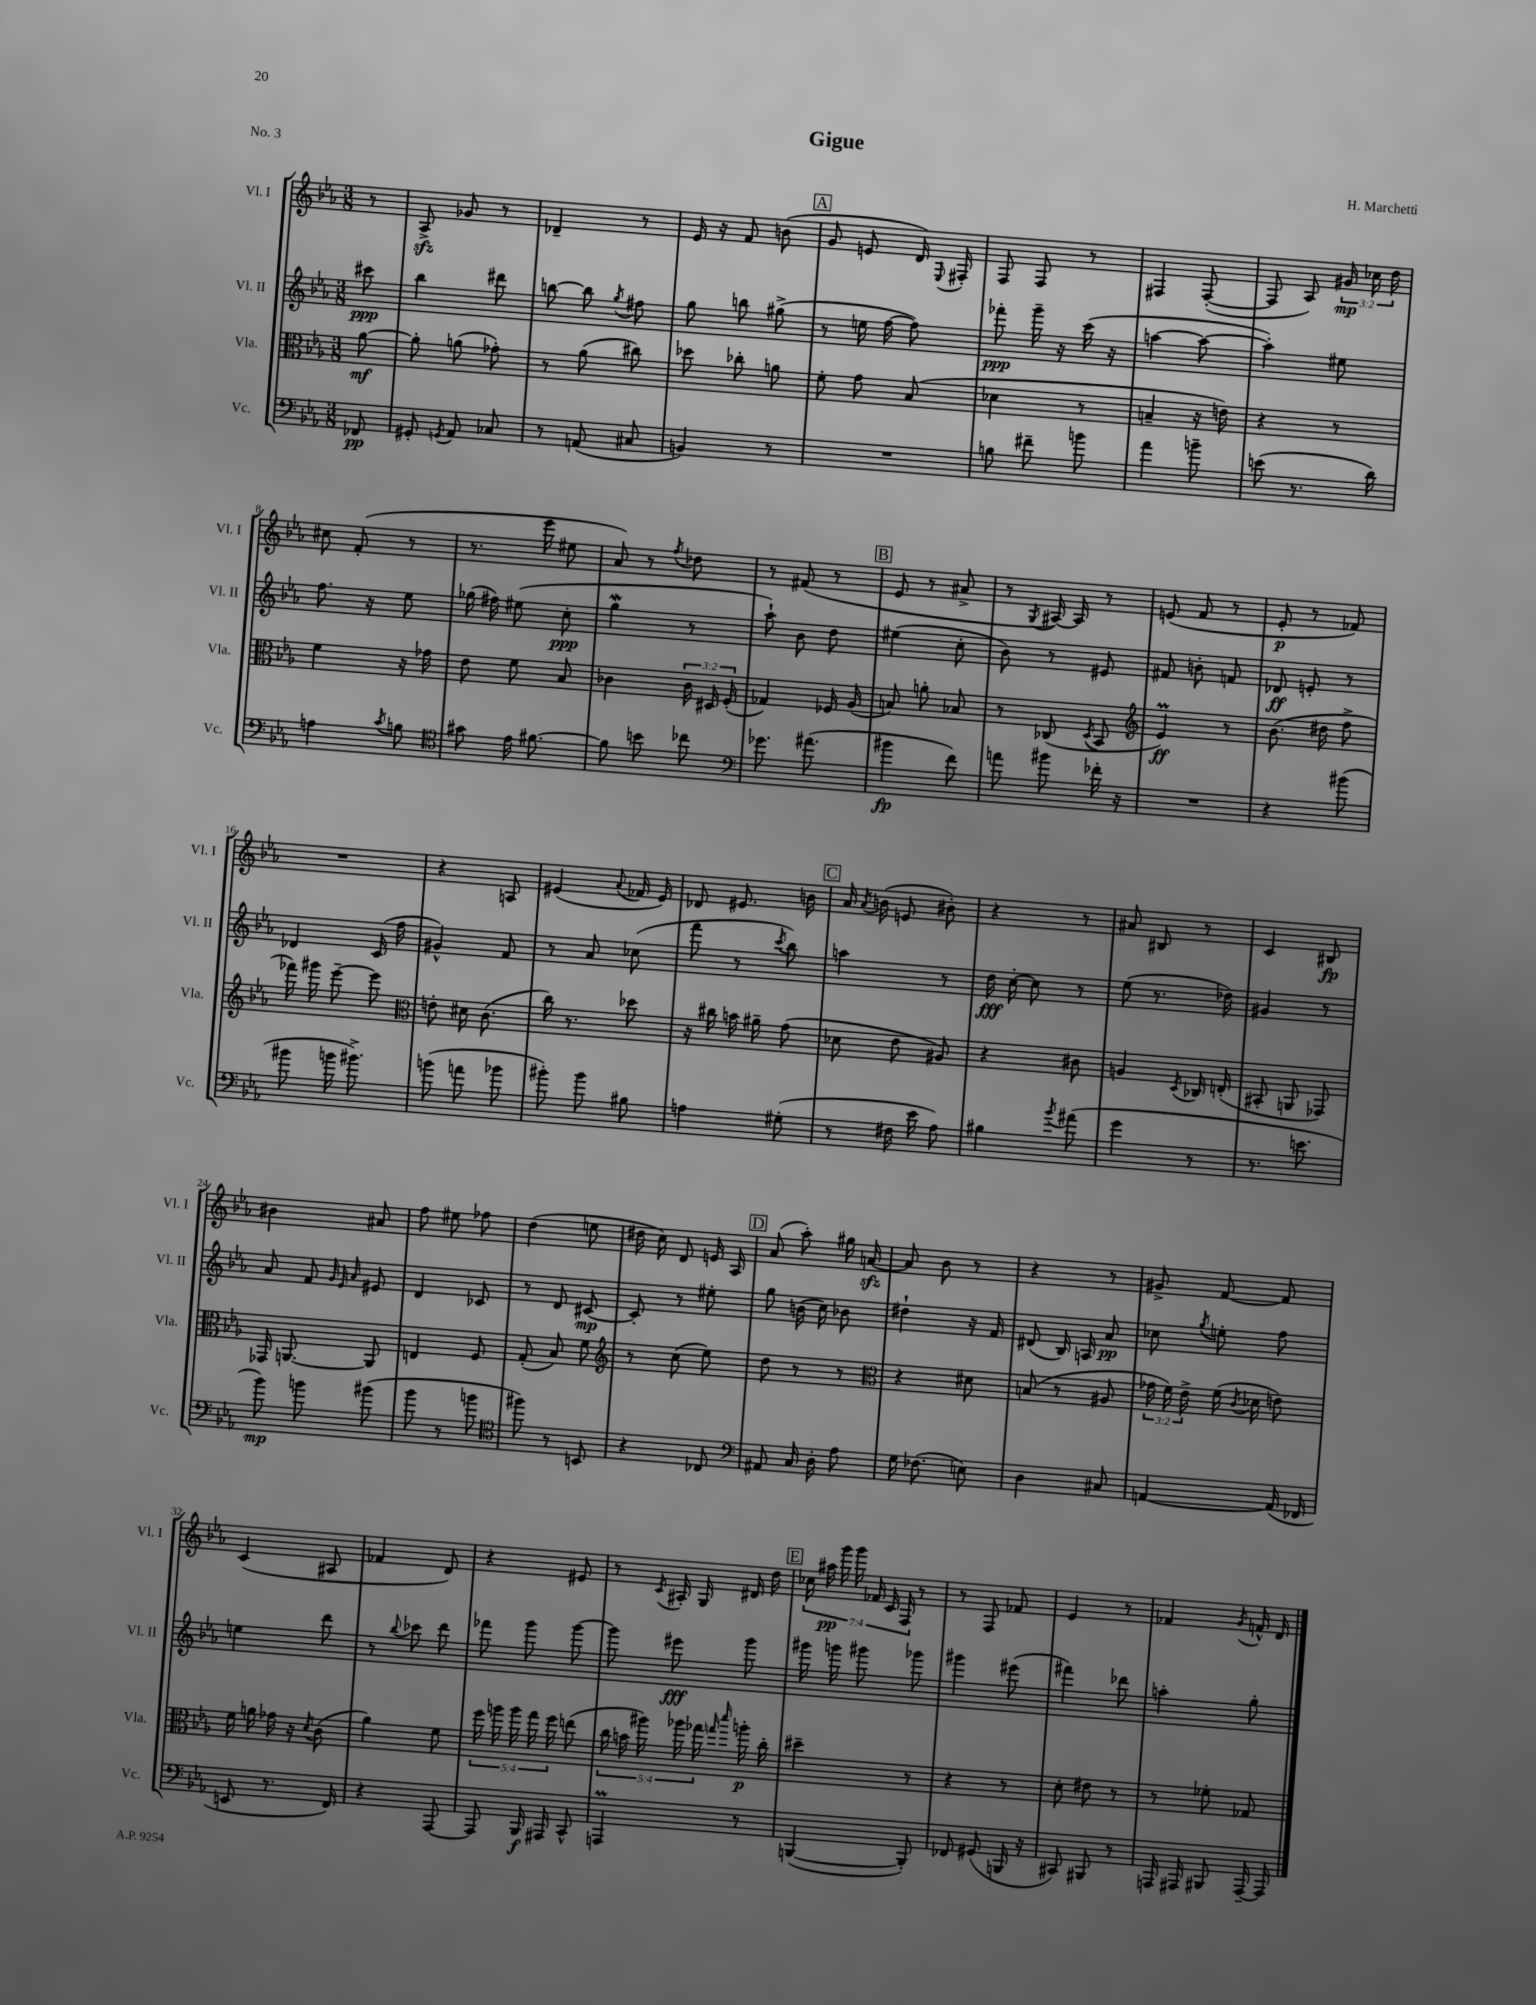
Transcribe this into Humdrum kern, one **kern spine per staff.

**kern	**kern	**kern	**kern
*staff4	*staff3	*staff2	*staff1
*clefF4	*clefC3	*clefG2	*clefG2
*k[b-e-a-]	*k[b-e-a-]	*k[b-e-a-]	*k[b-e-a-]
*M3/8	*M3/8	*M3/8	*M3/8
8FF-	[8a-	8ccc#	8r
=	=	=	=
8GG#'	8a-']	4bb-	8A-^
8qGG	.	.	.
8AA-	(8a	.	8g-
8C-	8g-')	8ddd#	8r
=	=	=	=
8r	8r	[8bb	4d-~
(8AA	(8a-	8bb]	.
.	.	8qgg	.
8C#	8cc#)	8ff#	8r
=	=	=	=
4BB)	8dd-	8gg	16e-
.	.	.	16r
.	8cc-'	8bb	8f
8r	8a	(8gg#^	(8b
=	=	=	=
4.r	8f'	8r	8g
.	8g	16ee	8e
.	.	[16ff	.
.	(8B-	8ff])	16d)
.	.	.	8qqE-
.	.	.	16F#'
=	=	=	=
8B	4d-	8fff-'	8F
8f#~	.	16ggg~	8F
.	.	16r	.
8b	8r	(16ccc	8r
.	.	16r	.
=	=	=	=
4a-	4B~	[4aa	4F#
8b~	16r	8aa_	([8F#'
.	16e)	.	.
=	=	=	=
(8e	4r	4aa'])	8F#]
8.r	.	.	8A-)
.	8r	8ee#	24g#
.	.	.	24cc-
16d)	.	.	.
.	.	.	24dd
=	=	=	=
4A	4f	8.ff	8cc#
.	.	.	(8f'
.	.	16r	.
8qc	.	.	.
8B	16r	8ee-	8r
.	16g-	.	.
=	=	=	=
*clefC4	*	*	*
8g#	8e-	(16gg-	8.r
.	.	16ff#)	.
16e-	8f	(8ee#	.
[8.f#	.	.	16eee-
.	8B-	8cc'	8ee#
=	=	=	=
8f#]	4c-	4gg	8a-)
8b	.	.	8r
.	.	.	8qff
8cc-	24c-	8r	8dd-
.	24D#	.	.
.	(24F'	.	.
=	=	=	=
*clefF4	*	*	*
8.g-	4G-)	8aa-`)	8r
.	.	8b-	(8f#
(8.a#	.	.	.
.	16F-	8dd	8r
.	(16A-	.	.
=	=	=	=
4b#	8B)	(4ee#	8e-
.	8a'	.	8r
8f)	8B-	8cc'	8a#^
=	=	=	=
8a	8r	8b-)	8r
.	.	.	8qG
8b#	(8C-	8r	[16A#)
.	.	.	16A#]
.	8qD	.	.
16f-'	8BB-	8e#	8r
16r	.	.	.
=	=	=	=
*	*clefG2	*	*
4.r	4e-)	8f#	(8e
.	.	8b'	8f
.	8r	8f	8r
=	=	=	=
4r	(8.b-	8d-	8e-'
.	.	8e'	8r
.	16dd#	.	.
(8b#	8ff^	8r	8f-)
=	=	=	=
8b#	16fff-)	4d-	4.r
.	16ggg#	.	.
16b	[8eee-~	.	.
8.b#^)	.	.	.
.	8eee-]	(16c	.
.	.	16ff	.
=	=	=	=
*	*clefC3	*	*
(8b	8e'	4g#^^)	4r
8a	16d#	.	.
.	(8.c	.	.
8b-	.	8f	8A
=	=	=	=
8b#')	16cc)	8r	(4e#
.	8.r	.	.
8b#	.	8a-	.
.	.	.	8qqa-
8B#	8dd-	(8cc-	16f-
.	.	.	16e#)
=	=	=	=
4A	16r	8fff	8d-
.	16cc#	.	.
.	16b	8r	8.e#
.	16a#~	.	.
.	.	8qccc	.
(8G#'	(8g	8bb-)	.
.	.	.	16b
=	=	=	=
8r	8d-	4aa	16a-
.	.	.	8qa-
.	.	.	(16b
16F#	8e-	.	8e
16e-	.	.	.
8A-)	8A#)	8r	8b#')
=	=	=	=
4B#	4r	16dd	4r
.	.	[16cc'	.
.	.	8cc]	.
8qb-	.	.	.
(8a#	8c#	8r	8r
=	=	=	=
4g	4A	(8ee-	8a#
.	.	8.r	8B#
.	8qD	.	.
8r	16C-	.	8r
.	(16E'	16dd-)	.
=	=	=	=
8.r	8BB#'	4g#	4c
.	8AA	.	.
8.e	.	.	.
.	8GG-)	8r	8B#
=	=	=	=
8b-)	16GG-	8a-	4b#
.	[8.AA	.	.
8b	.	8f	.
.	.	32qqg	.
.	.	32qqe-	.
.	.	32qqa-	.
(8b#	8AA]	8e#	8a#
=	=	=	=
8b-	4E	4d	8ff
8r	.	.	8ee#
8b	8F	8c-	8ff-
=	=	=	=
*clefC4	*	*	*
8ff#)	(8G'	8r	(4dd
8r	8B-)	8d	.
8BB	8f	[8c#	8ee
=	=	=	=
*	*clefG2	*	*
4r	8r	8c#']	16dd#
.	.	.	16cc)
.	(8cc	8r	8d
8C-	8ee-)	8ee#'	16e
.	.	.	16A-
=	=	=	=
*clefF4	*	*	*
8AA#	8dd	8gg	(8a-
16C	8r	(16b	8aa-')
16D'	.	16cc)	.
8A-	8r	8b-	16gg#
.	.	.	[16a
=	=	=	=
*	*clefC3	*	*
16G	4r	4dd#`	8a]
(8.F-	.	.	.
.	.	.	8b-
8E)	8d#	16r	8r
.	.	16f	.
=	=	=	=
4D	(8B	(8d#	4r
.	8r	16B-)	.
.	.	16A	.
8C#	8A#	8a-	8r
=	=	=	=
[4AA	24g-	8cc-	8g#^
.	24f)	.	.
.	24e-^	.	.
.	.	8qgg	.
.	(16f	8ee'	[8f
.	8qc	.	.
.	16d-	.	.
(16AA]	8e)	8ff	8f]
16FF-	.	.	.
=	=	=	=
8EE	16f	4ee	(4c
.	16a	.	.
8.r	16g-	.	.
.	16r	.	.
.	8qd	.	.
.	(8c	8ddd	8A#
16FF)	.	.	.
=	=	=	=
4r	4a-)	8r	4f-
.	.	8qqbb-	.
.	.	8ccc-	.
[8AAA-	8f	8ddd	8d)
=	=	=	=
8AAA-]	20ff	8fff-	4r
.	20aa	.	.
.	20aa	.	.
16BBB-	.	8ggg	.
.	20gg	.	.
16AAA#	.	.	.
.	20ff	.	.
8CC^^	(8ee	[8ggg	8e#
=	=	=	=
4AAA	20cc	8ggg]	8r
.	20b	.	.
.	20aa#)	.	.
.	.	.	8qc
.	.	8eee#	16A#'
.	20aa-	.	.
.	.	.	16G
.	20gg-	.	.
.	16qqgg	.	.
.	16qqddd	.	.
8r	16aa'	8ggg	16d#
.	16cc'	.	16dd
=	=	=	=
([4BBB	4dd#~	16ggg#	28cc-
.	.	.	28aa#
.	.	16ggg	.
.	.	.	28ggg
.	.	.	28ggg
.	.	8ggg#	.
.	.	.	28f-
.	.	.	28c
.	.	.	28F
8BBB'])	8r	8ggg-	8r
=	=	=	=
8FF-	4r	4ggg#	8r
(8GG#	.	.	8F
16BBB	8r	(8eee#	8f-
16r	.	.	.
=	=	=	=
8CC#)	8d'	4fff#)	4e-
8BBB#	8e#	.	.
8r	8r	8ddd-	8r
=	=	=	=
16AAA	8r	4aa'	4f-
16AAA#	.	.	.
8BBB#	8f-'	.	.
.	.	.	8qg
[16AAA#~	8G-	8gg'	16f^^
16AAA#]	.	.	16d
==	==	==	==
*-	*-	*-	*-
